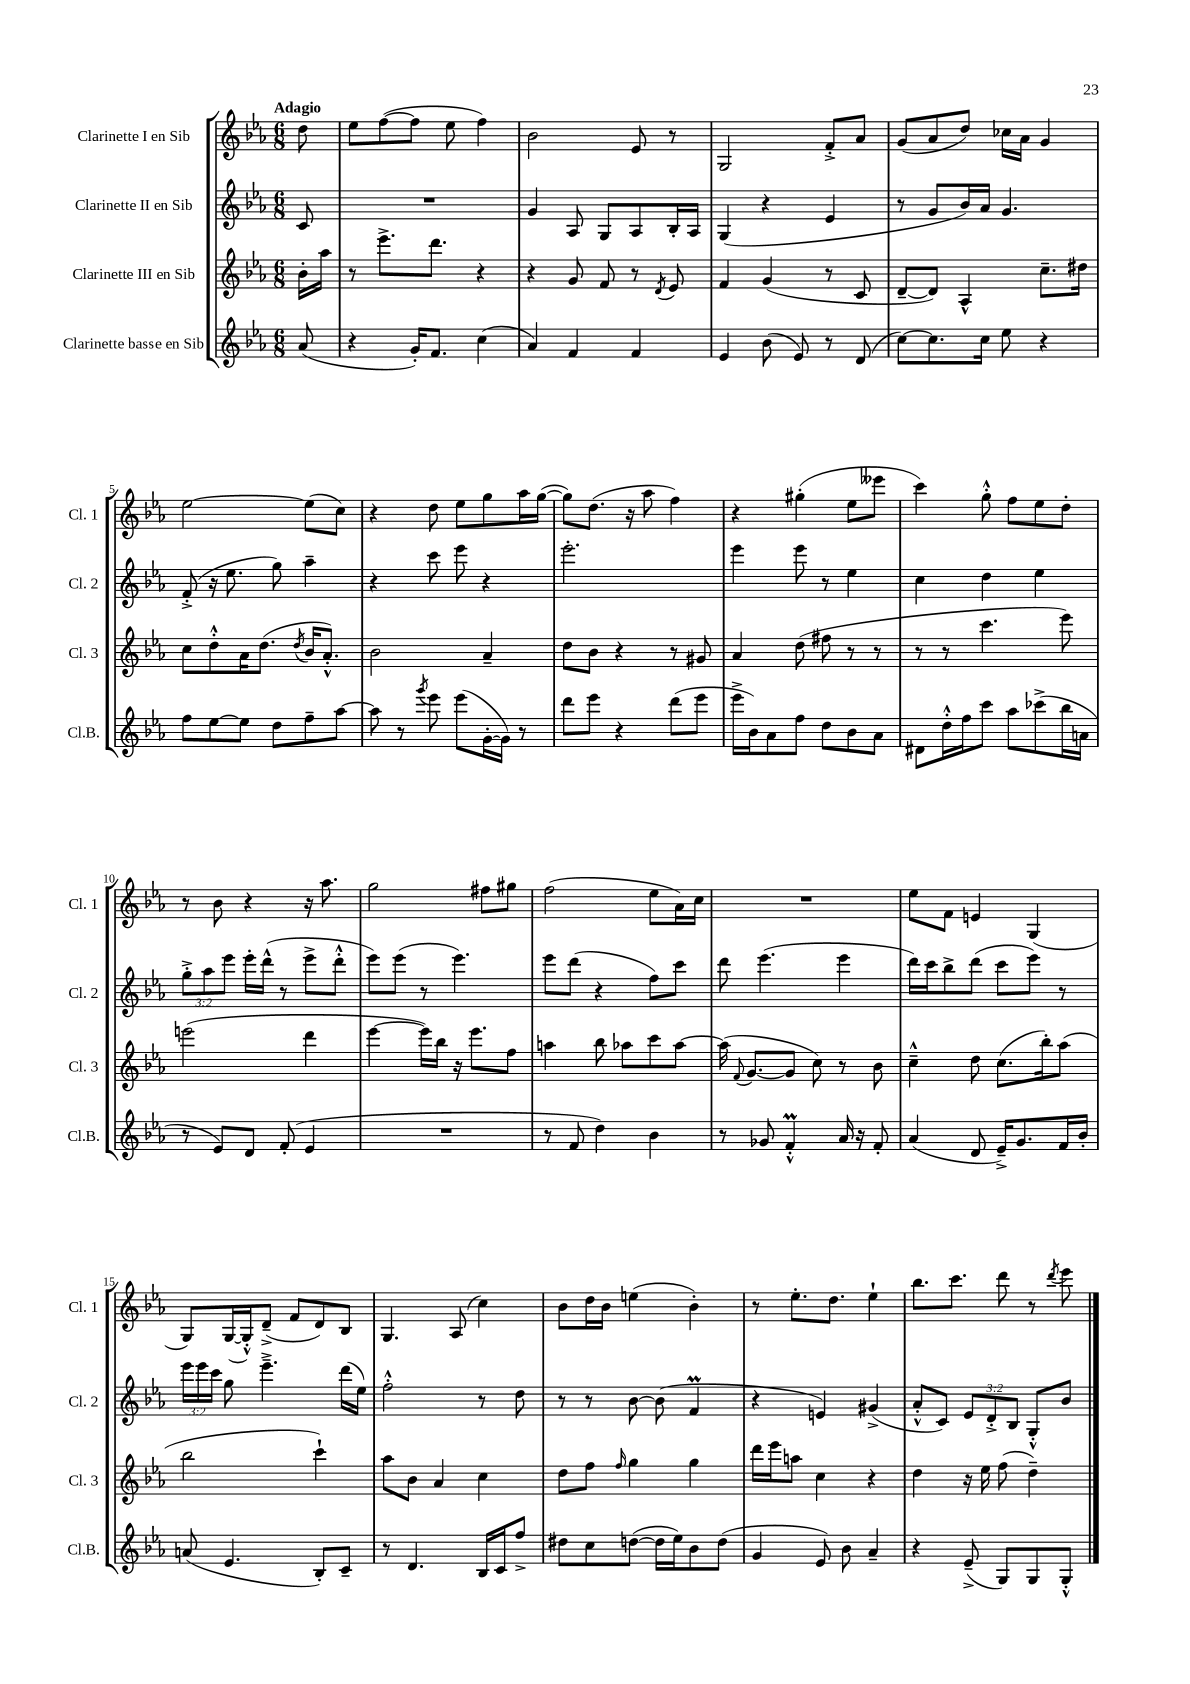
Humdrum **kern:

**kern	**kern	**kern	**kern
*staff4	*staff3	*staff2	*staff1
*clefG2	*clefG2	*clefG2	*clefG2
*k[b-e-a-]	*k[b-e-a-]	*k[b-e-a-]	*k[b-e-a-]
*M6/8	*M6/8	*M6/8	*M6/8
(8a-	16b-'	8c	8dd
.	16aa-	.	.
=	=	=	=
4r	8r	2.r	8ee-
.	8.eee-^	.	([8ff
16g')	.	.	8ff]
8.f	8.ddd	.	.
.	.	.	8ee-
(4cc	4r	.	4ff)
=	=	=	=
4a-)	4r	4g	2b-
4f	8g	8A-	.
.	8f	8G	.
4f	8r	8A-	8e-
.	8qd	.	.
.	8e-	16B-'	8r
.	.	16A-	.
=	=	=	=
4e-	4f	(4G	2G
(8b-	(4g	4r	.
8e-)	.	.	.
8r	8r	4e-	8f'^
(8d	8c	.	8a-
=	=	=	=
[8cc)	[8d~	8r	(8g
8.cc]	8d])	8g	8a-
.	4A-^^	16b-)	8dd)
16cc	.	16a-	.
8ee-	.	4.g	16cc-
.	.	.	16a-
4r	8.cc~	.	4g
.	16dd#	.	.
=	=	=	=
8ff	8cc	(8f'^	[2ee-
[8ee-	8dd'^^	16r	.
.	.	8.ee-	.
8ee-]	16a-	.	.
.	(8.dd	.	.
8dd	.	8gg)	.
.	8qdd	.	.
8ff~	16b-	4aa-~	(8ee-]
.	8.a-'^^)	.	.
[8aa-	.	.	8cc)
=	=	=	=
8aa-]	2b-	4r	4r
8r	.	.	.
8qggg	.	.	.
8eee-	.	8ccc	8dd
(8eee-	.	8eee-	8ee-
[16g'	4a-~	4r	8gg
16g])	.	.	.
8r	.	.	16aa-
.	.	.	([16gg
=	=	=	=
8ddd	8dd	2.eee-'	8gg])
8eee-	8b-	.	(8.dd
4r	4r	.	.
.	.	.	16r
.	.	.	8aa-
(8ddd	8r	.	4ff)
8eee-	8g#	.	.
=	=	=	=
16eee-^	4a-	4eee-	4r
16b-)	.	.	.
8a-	.	.	.
8ff	(8dd	8eee-	(4gg#'
8dd	8ff#	8r	.
8b-	8r	4ee-	8ee-
8a-	8r	.	8eee--
=	=	=	=
8d#	8r	4cc	4ccc)
16dd'^^	8r	.	.
16ff	.	.	.
8ccc	4.ccc	4dd	8gg'^^
8aa-	.	.	8ff
(8ccc-^	.	4ee-	8ee-
16bb-	8eee-)	.	8dd'
16a	.	.	.
=	=	=	=
8r	(2eee	12gg'^	8r
.	.	12aa-	.
8e-)	.	.	8b-
.	.	12eee-	.
8d	.	16eee-'	4r
.	.	(16ddd^^	.
(8f'	.	8r	.
4e-	4ddd	8eee-^	16r
.	.	.	8.aa-
.	.	8ddd'^^	.
=	=	=	=
2.r	[4eee-	8eee-)	2gg
.	.	(8eee-	.
.	16eee-])	8r	.
.	16bb-	.	.
.	16r	4.eee-)	.
.	8.eee-	.	.
.	.	.	8ff#
.	8ff	.	8gg#
=	=	=	=
8r	4aa	8eee-	(2ff
8f	.	(8ddd	.
4dd)	8bb-	4r	.
.	8aa-	.	.
4b-	8ccc	8ff)	8ee-
.	[8aa-	8ccc	16a-)
.	.	.	16cc
=	=	=	=
8r	(16aa-]	8ddd	2.r
.	8qqf	.	.
.	[8.g	.	.
8g-	.	(4.eee-	.
4f'^^	8g]	.	.
.	8cc)	.	.
16a-	8r	4eee-	.
16r	.	.	.
8f'	8b-	.	.
=	=	=	=
(4a-	4cc~^^	16ddd)	8ee-
.	.	16ccc	.
.	.	8bb-^	8f
8d	8dd	(8ddd	4e
16e-~^)	(8.cc	8ccc	.
8.g	.	.	.
.	.	8eee-)	(4G
.	16bb-')	.	.
16f	(8aa-	8r	.
16b-'	.	.	.
=	=	=	=
(8a	2bb-	24eee-	8G)
.	.	24eee-	.
.	.	24ccc	.
4.e-	.	8gg	([16G
.	.	.	16G'^^])
.	.	4.eee-~^	(8d~^
.	.	.	8f
8B-')	4ccc`)	.	8d)
8c~	.	(16ddd	8B-
.	.	16ee-)	.
=	=	=	=
8r	8aa-	2ff'^^	4.G
4.d	8b-	.	.
.	4a-	.	.
.	.	.	(8A-
16B-	4cc	8r	4cc)
16c	.	.	.
8ff^	.	8dd	.
=	=	=	=
8dd#	8dd	8r	8b-
8cc	8ff	8r	16dd
.	.	.	16b-
.	16qqff	.	.
([8dd	4gg	[8b-	(4ee
16dd]	.	(8b-]	.
16ee-)	.	.	.
8b-	4gg	4f	4b-')
(8dd	.	.	.
=	=	=	=
4g	16ddd	4r	8r
.	16eee-	.	.
.	8aa	.	8.ee-'
8e-)	4cc	4e)	.
.	.	.	8.dd
8b-	.	.	.
4a-~	4r	(4g#^	4ee-`
=	=	=	=
4r	4dd	8a-'^^	8.bb-
.	.	8c)	.
.	.	.	8.ccc
(8e-~^	16r	12e-	.
.	16ee-	.	.
.	.	12d'^	.
8G)	(8ff	.	8ddd
.	.	12B-	.
8G	4dd~)	8G'^^	8r
.	.	.	8qddd
8G'^^	.	8b-	8eee-
==	==	==	==
*-	*-	*-	*-
